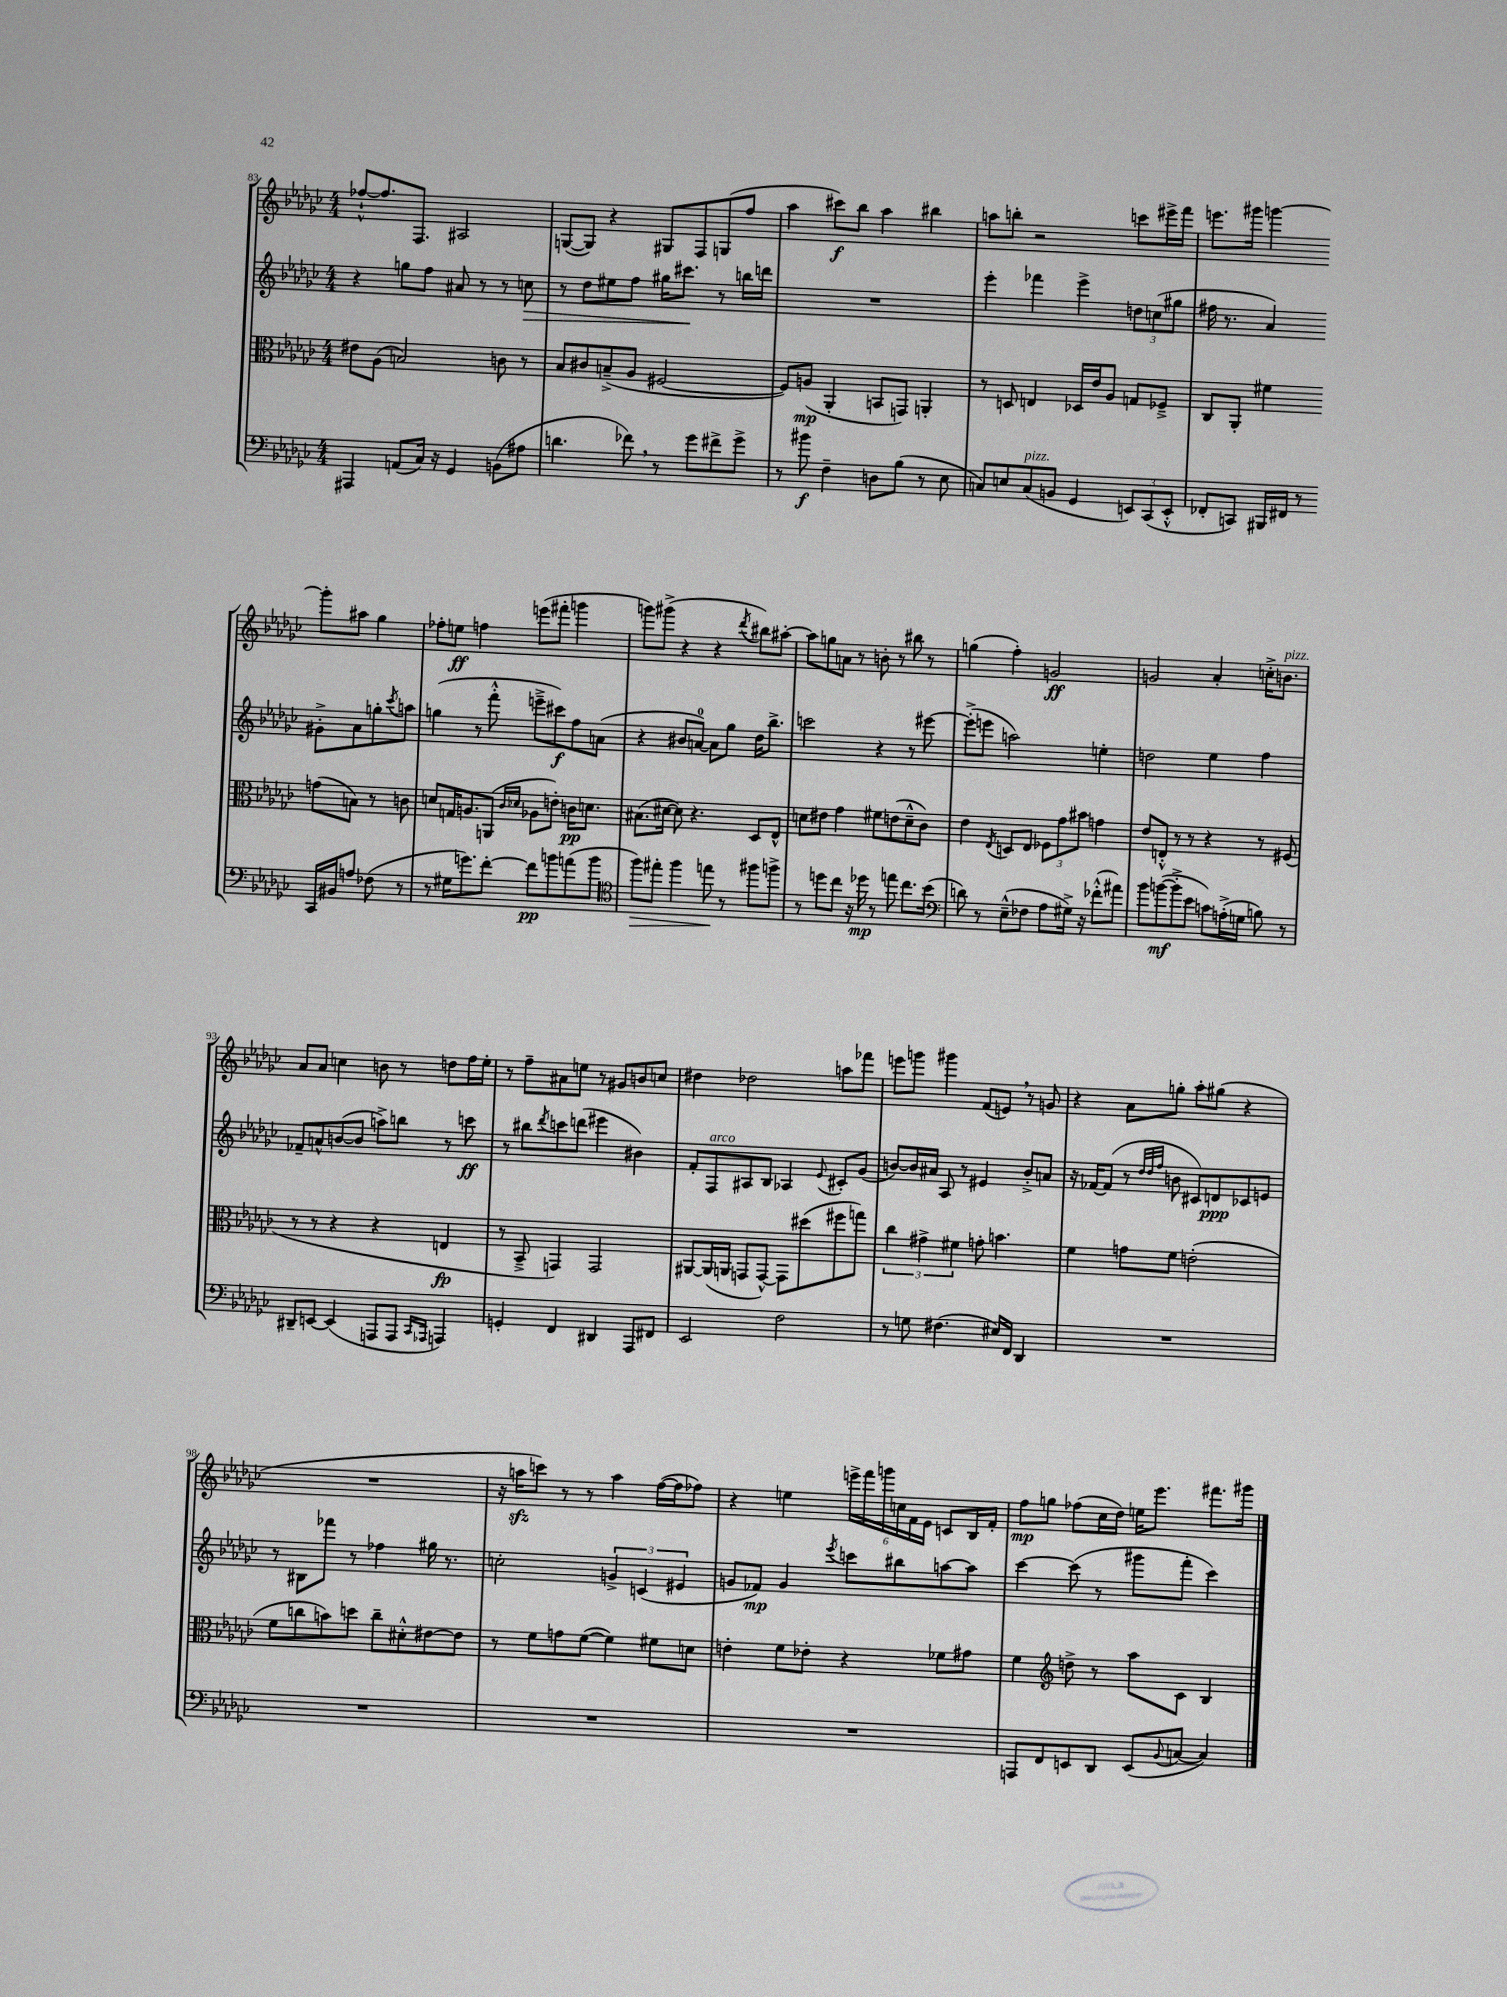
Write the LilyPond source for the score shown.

<<
\new StaffGroup <<
\new Staff = "s0" {
    \clef treble \key ges \major \numericTimeSignature \time 4/4
    fes''8~-!-^ fes''8. f8. ais2 |
    g8~( g8) r4 gis8 f8 g8( f''8 |
    aes''4 cis'''8\f) bes''8 aes''4 bis''4 |
    a''8 b''8-. r2 c'''8 eis'''16-> f'''16 |
    e'''8. gis'''16 g'''4~ g'''8-. ais''8 ges''4 |
    fes''8-. e''8\ff f''4 e'''8( fis'''8-. g'''4 |
    g'''8) gis'''8->( r4 r4 \acciaccatura { des'''8 } bis''8) ais''8~-. |
    ais''8 g''8 a'8 r8 b'8-. r8 bis''8 r8 |
    g''4( f''4-.) g'2\ff |
    g'2 aes'4-. c''16-.-> b'8.^\markup { \italic "pizz." } |
    aes'8 aes'8 c''4 b'8 r8 d''8 f''16 ees''16-. |
    r8 f''8-- ais'8 e''8 r8 gis'8 b'8 c''8 |
    dis''4 des''2 a''8 fes'''8 |
    e'''8 g'''8 gis'''4 f'8( e'8) \breathe r8 g'8 |
    r4 aes'8 g''8-. aes''8-. gis''8( r4 |
    R1 |
    r16 a''16\sfz c'''8) r8 r8 a''4 f''16~( f''16 fes''8) |
    r4 e''4 \tuplet 6/4 { e'''16-> f'''16 g'''16 c''16 f'16 ees'16 } c'8 bes16 f'16-. |
    f''8\mp g''8 fes''8( ces''16 des''16) e''16 ees'''8. fis'''8. gis'''16 \bar "|." |
}
\new Staff = "s1" {
    \clef treble \key ges \major \numericTimeSignature \time 4/4
    r4 g''8 f''8 ais'8 r8 r8 c''8\> |
    r8 des''8 eis''8 f''8 gis''16 cis'''8.\! r8 b''16 d'''16 |
    R1 |
    ees'''4-. fes'''4 ees'''4-> \tuplet 3/2 { d''8 c''8( gis''8 } |
    fis''16 r8. aes'4) gis'8-.-> aes'8 g''8-. \acciaccatura { ces'''8 } a''8 |
    g''4( r8 f'''8-.-^ e'''8---> cis'''8\f) f''8 a'8( |
    r4 bis'8 a'8-0~) a'8 ges''8 des''16 bes''8.-> |
    c'''2 r4 r8 eis'''8~ |
    eis'''8-.->( e'''8 a''2) e''4-. |
    d''2 ees''4 f''4 |
    fes'8-- a'8-^ b'8~( b'8 a''8->) b''8 r8 c'''8\ff |
    r8 bis''8 \acciaccatura { des'''8 } c'''8 d'''8( eis'''4 bis'4) |
    f'8-. f8^\markup { \italic "arco" } ais8 bes8 aes4 \appoggiatura { ees'8 } cis'8-. ges'8( |
    b'8~) b'16 ais'16 aes8 r8 eis'4 b'8-.-> a'8 |
    r16 fes'16~ fes'8( r8 \grace { des''32 des''32 f''32 } b'8 cis'8) d'8\ppp ces'8 e'8 |
    r8 bis8 fes'''8 r8 fes''4 gis''16 r8. |
    c''2-. \tuplet 3/2 { g'4-> c'4( eis'4 } |
    g'8 fes'8\mp) g'4 \acciaccatura { ees'''8 } c'''8 bis''8 a''8~ a''8 |
    ces'''4~ ces'''8( r8 gis'''8 f'''8-. ces'''4) \bar "|." |
}
\new Staff = "s2" {
    \clef alto \key ges \major \numericTimeSignature \time 4/4
    eis'8 aes8( b2) c'8 r8 |
    bes8 cis'8 b8--->( aes8 fis2~ |
    fis8) a8\mp( aes,4-. b,8 g,8) a,4-. |
    r8 d8 e4 des16 ees'16 aes8 g8 fes8---> |
    ces8 aes,8-. fis'4 g'8( b8) r8 c'8 |
    d'8 g16 a8. a,8( \grace { ces'16 des'16 } aes8 e'8-.) c'16\pp d'8. |
    bis8.( dis'16~ dis'8) r4. des8 ees8-^ |
    d'8 eis'8 ges'4 fis'8 e'8( d'8---^ ces'8) |
    ees'4 \acciaccatura { ees8 } d8 ees8 \tuplet 3/2 { fes8 ges'8 bis'8 } g'4 |
    ees'8 e8-.-^ r8 r8 r4 r8 fis8( |
    r8 r8 r4 r4 e4\fp |
    r8 bes,8---> g,4) g,2 |
    ais,8~ ais,16( a,16 g,8 g,8~-^) g,8 dis''8( fis''8 g''8) |
    \tuplet 3/2 { ces''4 gis'4-> fis'4 } g'8-. b'4. |
    f'4 g'8 f'8 e'2-.( |
    f'8 c''8 b'8) d''8 c''8-- dis'8-.-^ eis'8~ eis'8 |
    r8 f'8 g'8 f'8~( f'4) fis'8 d'8 |
    e'4-. f'8 ees'8-. r4 fes'8 gis'8 |
    f'4 \clef treble d''8-> r8 aes''8 ces'8 bes4 \bar "|." |
}
\new Staff = "s3" {
    \clef bass \key ges \major \numericTimeSignature \time 4/4
    ais,,4 a,8( ces16) r16 ges,4 b,8( ais8 |
    d'4. fes'8) \breathe r8 ges'8 fis'8-> ges'8-> |
    r8 bis'8\f f4-- d8 bes8( r8 ees8 |
    c8) e8 c8^\markup { \italic "pizz." }( b,8 ges,4 \tuplet 3/2 { e,8) ces,8( e,8-.-^ } |
    fes,8-. c,8) bis,,16 fis,16 r8 c,16 bis,16 a8 fes8( r8 |
    r8 gis16 g'8.) f'8~-. f'8\pp b'8 a'8( b'8 |
    \clef tenor f''8\>) eis''8-. f''4 e''8\! r8 fis''8 f''8-> |
    r8 d''8 ces''8 r16 des''16\mp r8 e''8 ces''8. bes'16( |
    \clef bass d'8) r8 ees8---^( fes8 aes8 gis16->) r16 fes'8-.-^( ais'8) |
    bes'8 b'8~\mf( b'8-.-> ees'8 c'8) a16-.->( g16 b8) r8 |
    dis,8-- e,8~ e,4( a,,8 a,,8 \grace { ces,16 aes,,16 } a,,4) |
    g,4-. f,4 dis,4 aes,,8 fis,8 |
    ees,2 f2 |
    r8 g8 fis4.( eis16) f,16 des,4 |
    R1 |
    R1 |
    R1 |
    R1 |
    a,,8 f,8 e,8 des,8 e,8( \appoggiatura { bes,8 } c8~ c4) \bar "|." |
}
>>
>>
\layout { \context { \Score currentBarNumber = #83 } }
